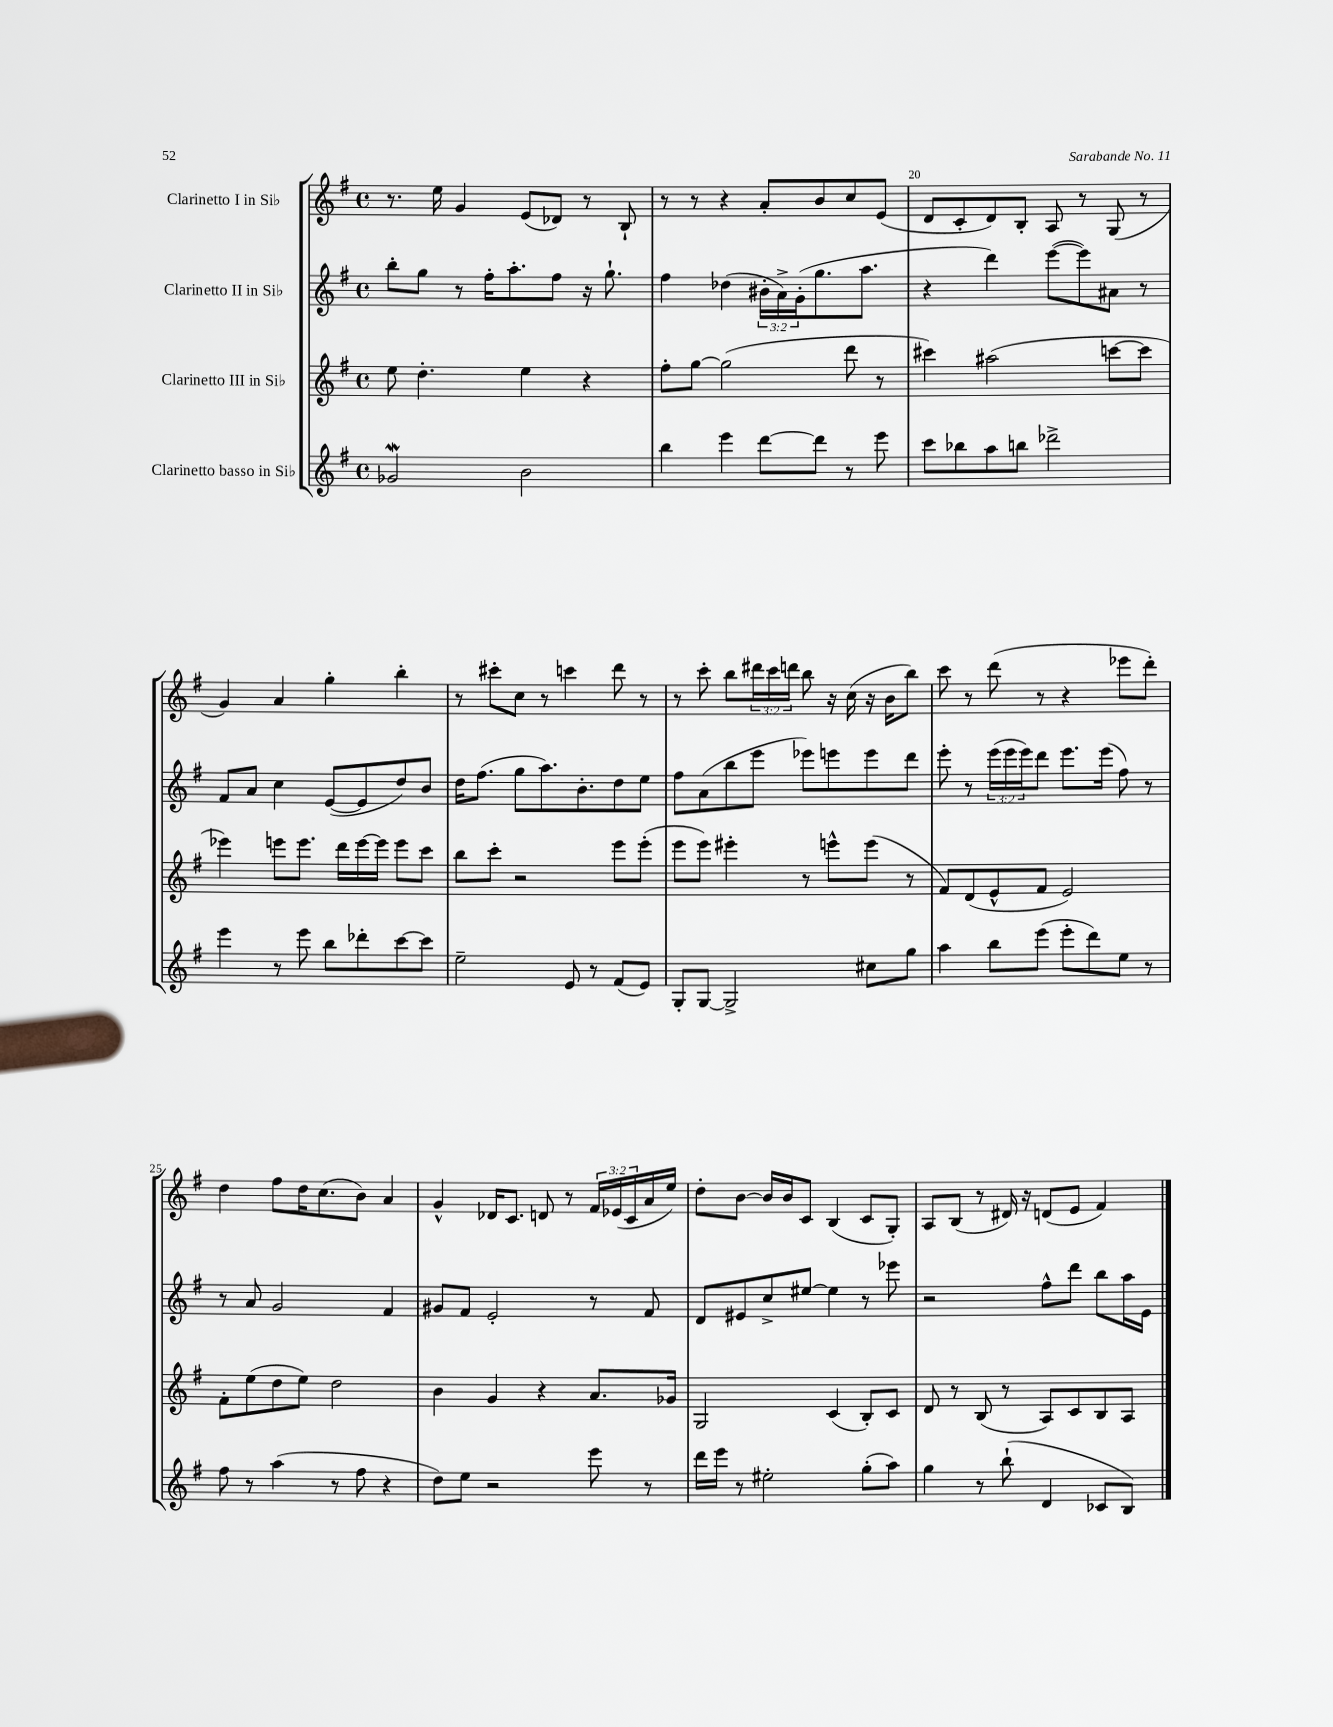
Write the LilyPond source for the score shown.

<<
\new StaffGroup <<
\new Staff = "s0" \with { instrumentName = "Clarinetto I in Sib" } {
    \clef treble \key g \major \defaultTimeSignature \time 4/4 \override Staff.TupletNumber.text = #tuplet-number::calc-fraction-text
    r8. e''16 g'4 e'8( des'8) r8 b8-! |
    r8 r8 r4 a'8-. b'8 c''8 e'8( |
    d'8 c'8-. d'8) b8-. a8 r8 g8( r8 |
    g'4) a'4 g''4-. b''4-. |
    r8 cis'''8-. c''8 r8 c'''4 d'''8 r8 |
    r8 c'''8-. b''8 \tuplet 3/2 { dis'''16 c'''16 d'''16 } b''8 r16 c''16( r16 b'16 b''8) |
    c'''8 r8 d'''8( r8 r4 ees'''8 d'''8-.) |
    d''4 fis''8 d''16 c''8.( b'8) a'4 |
    g'4-^ des'16 c'8. d'8 r8 \tuplet 3/2 { fis'16 ees'16( c'16 } a'16 e''16) |
    d''8-. b'8~ b'16 b'16 c'8 b4( c'8 g8-.) |
    a8 b8( r8 dis'16) r16 d'8( e'8 fis'4) \bar "|." |
}
\new Staff = "s1" \with { instrumentName = "Clarinetto II in Sib" } {
    \clef treble \key g \major \defaultTimeSignature \time 4/4 \override Staff.TupletNumber.text = #tuplet-number::calc-fraction-text
    b''8-. g''8 r8 fis''16-. a''8.-. fis''8 r16 g''8.-! |
    fis''4 des''4( \tuplet 3/2 { bis'16-. a'16->) g'16-.( } g''8. a''8. |
    r4 d'''4) e'''8~( e'''8) ais'8 r8 |
    fis'8 a'8 c''4 e'8~( e'8 d''8) b'8 |
    d''16 fis''8.( g''8 a''8.) b'8.-. d''8 e''8 |
    fis''8 a'8( b''8 e'''8 ees'''8) e'''8 e'''8 d'''8 |
    e'''8-. r8 \tuplet 3/2 { e'''16( e'''16 e'''16) } d'''8 e'''8. e'''16( fis''8) r8 |
    r8 a'8 g'2 fis'4 |
    gis'8 fis'8 e'2-. r8 fis'8 |
    d'8 eis'8 c''8-> eis''8~ eis''4 r8 ees'''8 |
    r2 fis''8-^ d'''8 b''8 a''16 e'16 \bar "|." |
}
\new Staff = "s2" \with { instrumentName = "Clarinetto III in Sib" } {
    \clef treble \key g \major \defaultTimeSignature \time 4/4
    e''8 d''4.-. e''4 r4 |
    fis''8-. g''8~ g''2( d'''8 r8 |
    cis'''4) ais''2( c'''8~ c'''8 |
    ees'''4) e'''8 e'''8. d'''16 e'''16~ e'''16 e'''8 c'''8 |
    b''8 c'''8-. r2 e'''8 e'''8-.( |
    e'''8 e'''8) eis'''4-. r8 e'''8-^ e'''8( r8 |
    fis'8) d'8( e'8-^ fis'8 e'2) |
    fis'8-. e''8( d''8 e''8) d''2 |
    b'4 g'4 r4 a'8. ges'16 |
    g2 c'4( b8-.) c'8 |
    d'8 r8 b8( r8 a8) c'8 b8 a8 \bar "|." |
}
\new Staff = "s3" \with { instrumentName = "Clarinetto basso in Sib" } {
    \clef treble \key g \major \defaultTimeSignature \time 4/4
    ges'2\mordent b'2 |
    b''4 e'''4 d'''8~ d'''8 r8 e'''8 |
    c'''8 bes''8 a''8 b''8 des'''2-> |
    e'''4 r8 e'''8 b''8 des'''8-. c'''8~ c'''8 |
    e''2-- e'8 r8 fis'8( e'8) |
    g8-. g8~ g2-> cis''8 g''8 |
    a''4 b''8 e'''8( e'''8-. d'''8) e''8 r8 |
    fis''8 r8 a''4( r8 fis''8 r4 |
    d''8) e''8 r2 e'''8 r8 |
    d'''16 e'''16 r8 eis''2-. g''8-.( a''8) |
    g''4 r8 b''8-!( d'4 ces'8 b8) \bar "|." |
}
>>
>>
\layout { \context { \Score currentBarNumber = #18 \override BarNumber.break-visibility = ##(#f #t #t) barNumberVisibility = #(every-nth-bar-number-visible 5) } }
